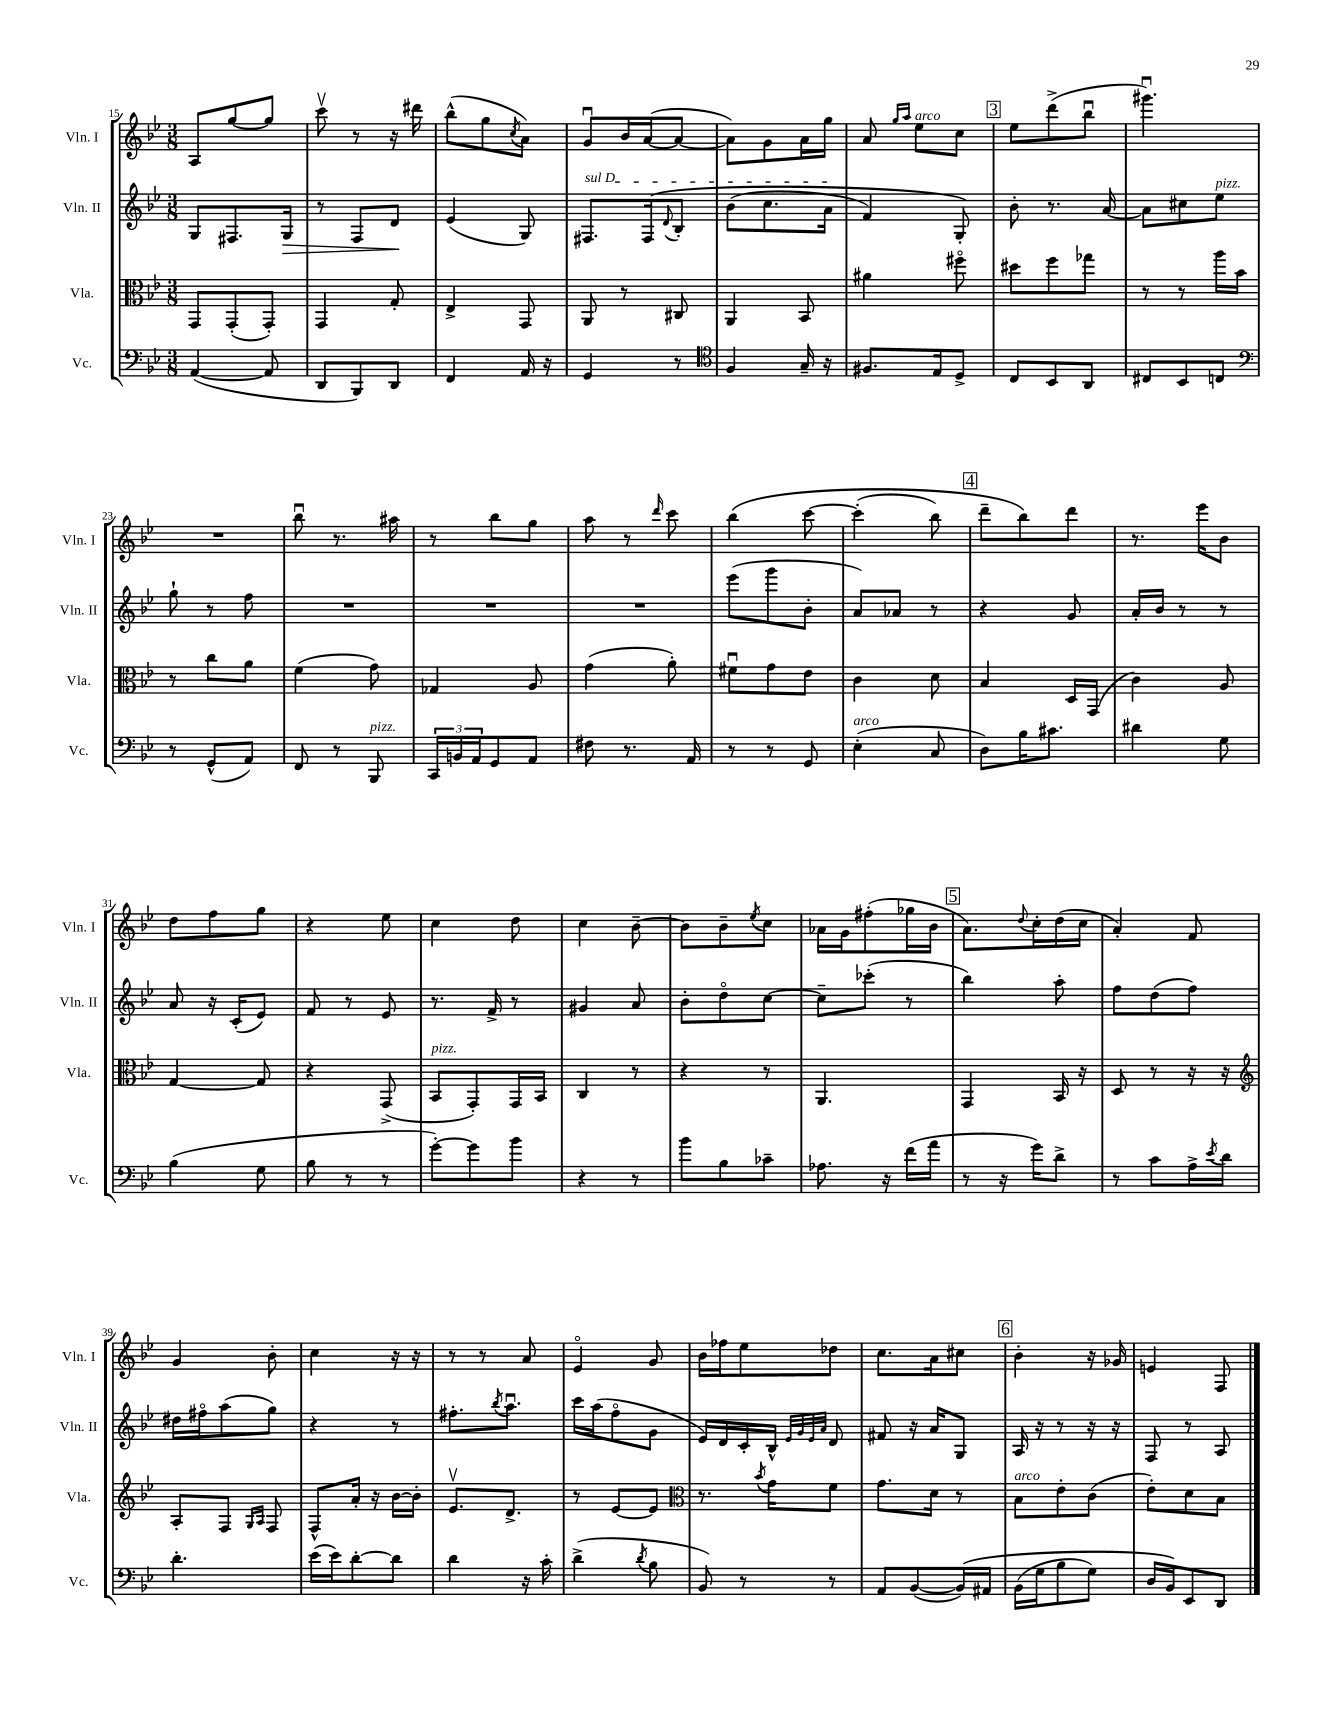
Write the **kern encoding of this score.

**kern	**kern	**kern	**kern
*staff4	*staff3	*staff2	*staff1
*clefF4	*clefC3	*clefG2	*clefG2
*k[b-e-]	*k[b-e-]	*k[b-e-]	*k[b-e-]
*M3/8	*M3/8	*M3/8	*M3/8
([4AA	8GG	8G	8A
.	(8GG'	8.F#	[8gg
8AA]	8GG')	.	8gg]
.	.	16G	.
=	=	=	=
8DD	4GG	8r	8cccv
8BBB-)	.	8F	8r
8DD	8G'	8d	16r
.	.	.	16ddd#
=	=	=	=
4FF	4E-^	(4e-	(8bb-^^
.	.	.	8gg
.	.	.	8qcc
16AA	8GG	8G)	8a)
16r	.	.	.
=	=	=	=
4GG	8AA	8.F#	8gu
.	8r	.	16b-
.	.	&(16F#	([16a
.	.	8qqd	.
8r	8C#	8B-'	8a_
=	=	=	=
*clefC4	*	*	*
4F	4AA	(8b-	8a])
.	.	8.cc	8g
16G~	8BB-	.	16a
16r	.	16a	16gg
=	=	=	=
8.F#	4a#	4f)	8a
.	.	.	16qqgg
.	.	.	16qqaa
.	.	.	8ee-
16E-	.	.	.
8D^	8ff#o	8G'&)	8cc
=	=	=	=
8C	8dd#	8b-'	8ee-
8BB-	8ff	8.r	(8ddd^
8AA	8gg-	.	8bb-u
.	.	[16a	.
=	=	=	=
8C#	8r	8a]	4.ggg#u)
8BB-	8r	8cc#	.
8C	16aa	8ee-	.
.	16b-	.	.
=	=	=	=
*clefF4	*	*	*
8r	8r	8gg`	4.r
(8GG^^	8cc	8r	.
8AA)	8a	8ff	.
=	=	=	=
8FF	(4f	4.r	8bb-u
8r	.	.	8.r
8BBB-	8g)	.	.
.	.	.	16aa#
=	=	=	=
24CC	4G-	4.r	8r
24BB	.	.	.
24AA	.	.	.
8GG	.	.	8bb-
8AA	8A	.	8gg
=	=	=	=
8F#	(4g	4.r	8aa
8.r	.	.	8r
.	.	.	16qqddd
.	8a')	.	8ccc
16AA	.	.	.
=	=	=	=
8r	8f#u	(8eee-	&(4bb-
8r	8g	8ggg	.
8GG	8e-	8b-'	[8ccc
=	=	=	=
(4E-'	4c	8a)	(4ccc']
.	.	8a-	.
8C	8d	8r	8bb-)
=	=	=	=
8D)	4B-	4r	8ddd~
16B-	.	.	8bb-&)
8.c#	.	.	.
.	16D	8g	8ddd
.	(16GG	.	.
=	=	=	=
4d#	4c)	16a'	8.r
.	.	16b-	.
.	.	8r	.
.	.	.	16eee-
8G	8A	8r	8b-
=	=	=	=
(4B-	[4G	8a	8dd
.	.	16r	8ff
.	.	(16c'	.
8G	8G]	8e-)	8gg
=	=	=	=
8B-	4r	8f	4r
8r	.	8r	.
8r	(8GG^	8e-	8ee-
=	=	=	=
[8g')	8BB-	8.r	4cc
8g]	8GG')	.	.
.	.	16f^	.
8b-	16GG	8r	8dd
.	16BB-	.	.
=	=	=	=
4r	4C	4g#	4cc
8r	8r	8a	[8b-~
=	=	=	=
8b-	4r	8b-'	8b-]
8B-	.	8ddo	8b-~
.	.	.	8qee-
8c-~	8r	[8cc	8cc
=	=	=	=
8.A-	4.AA	8cc~]	16a-
.	.	.	16g
.	.	(8ccc-'	(8ff#'
16r	.	.	.
(16f	.	8r	16gg-
16a	.	.	16b-
=	=	=	=
8r	4GG	4bb-)	8.a)
16r	.	.	.
.	.	.	8qqdd
16g)	.	.	16cc'
8d^	16BB-	8aa'	(16dd
.	16r	.	16cc
=	=	=	=
8r	8D	8ff	4a')
8c	8r	(8dd	.
16A^	16r	8ff)	8f
8qe-	.	.	.
16d	16r	.	.
=	=	=	=
*	*clefG2	*	*
4.d'	8A'	16dd#	4g
.	.	16ff#o	.
.	8F	(8aa	.
.	16qqG	.	.
.	16qqA	.	.
.	8F	8gg)	8b-'
=	=	=	=
(16e-	8F^^	4r	4cc
16e-)	.	.	.
[8d'	16a'	.	.
.	16r	.	.
8d]	[16b-	8r	16r
.	16b-']	.	16r
=	=	=	=
4d	8.e-v	8.ff#'	8r
.	.	.	8r
.	.	8qbb-	.
.	8.d^	8.aau	.
16r	.	.	8a
16c'	.	.	.
=	=	=	=
(4d^	8r	16ccc	4e-o
.	.	(16aa	.
.	[8e-	8ffo	.
8qd	.	.	.
8B-	8e-]	8g	8g
=	=	=	=
*	*clefC3	*	*
8BB-)	8.r	16e-)	16b-
.	.	16d	16ff-
8r	.	16c'	8ee-
.	8qb-	.	.
.	16g	16B-^^	.
.	.	32qqe-	.
.	.	32qqg	.
.	.	32qqe-	.
.	.	32qqa	.
8r	8f	8d	8dd-
=	=	=	=
8AA	8.g	8f#	8.cc
([8BB-	.	16r	.
.	16d	16a	16a
&(16BB-])	8r	8G	8cc#
16AA#	.	.	.
=	=	=	=
(16BB-	8B-	16A	4b-'
16G	.	16r	.
8B-	8e-'	8r	.
8G)	(8c	16r	16r
.	.	16r	16g-
=	=	=	=
16D	8e-')	8F	4e
16BB-&)	.	.	.
8EE-	8d	8r	.
8DD	8B-	8A	8F
==	==	==	==
*-	*-	*-	*-
